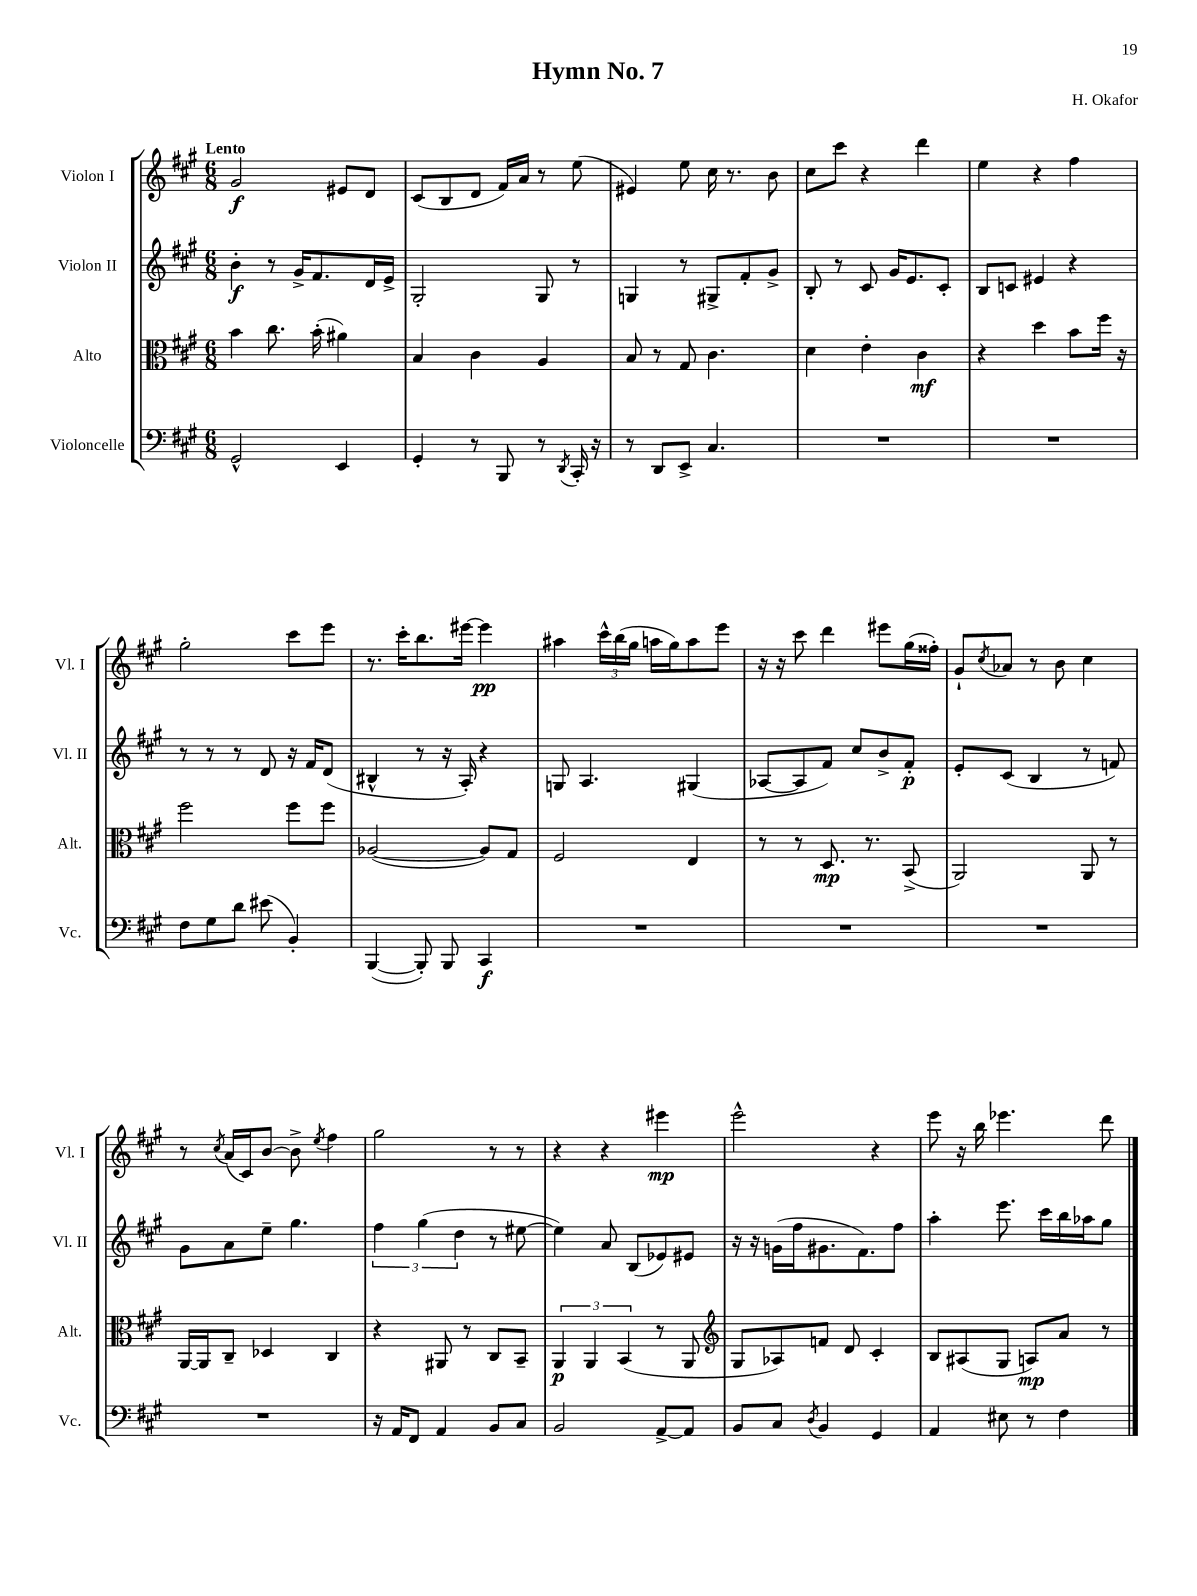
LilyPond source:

\header { title = "Hymn No. 7" composer = "H. Okafor" }
<<
\new StaffGroup <<
\new Staff = "s0" \with { instrumentName = "Violon I" shortInstrumentName = "Vl. I" } {
    \clef treble \key a \major \numericTimeSignature \time 6/8 \tempo "Lento"
    gis'2\f eis'8 d'8 |
    cis'8( b8 d'8 fis'16) a'16 r8 e''8( |
    eis'4) e''8 cis''16 r8. b'8 |
    cis''8 cis'''8 r4 d'''4 |
    e''4 r4 fis''4 |
    gis''2-. cis'''8 e'''8 |
    r8. cis'''16-. b''8. eis'''16~ eis'''4\pp |
    ais''4 \tuplet 3/2 { cis'''16-^ b''16( gis''16 } a''16 gis''16) a''8 e'''8 |
    r16 r16 cis'''8 d'''4 eis'''8 gis''16( fisis''16-.) |
    gis'8-! \acciaccatura { cis''8 } aes'8 r8 b'8 cis''4 |
    r8 \acciaccatura { cis''8 } a'16( cis'16) b'8~ b'8-> \acciaccatura { e''8 } fis''4 |
    gis''2 r8 r8 |
    r4 r4 eis'''4\mp |
    e'''2-^ r4 |
    e'''8 r16 b''16 ees'''4. d'''8 \bar "|." |
}
\new Staff = "s1" \with { instrumentName = "Violon II" shortInstrumentName = "Vl. II" } {
    \clef treble \key a \major \numericTimeSignature \time 6/8
    b'4-.\f r8 gis'16-> fis'8. d'16 e'16-> |
    gis2-. gis8 r8 |
    g4 r8 gis8-> fis'8-. gis'8-> |
    b8-. r8 cis'8 gis'16 e'8. cis'8-. |
    b8 c'8 eis'4 r4 |
    r8 r8 r8 d'8 r16 fis'16 d'8( |
    bis4-^ r8 r16 a16-.) r4 |
    g8 a4. gis4( |
    aes8~ aes8 fis'8) cis''8 b'8-> fis'8-.\p |
    e'8-. cis'8( b4 r8 f'8) |
    gis'8 a'8 e''8-- gis''4. |
    \tuplet 3/2 { fis''4 gis''4( d''4 } r8 eis''8~ |
    eis''4) a'8 b8( ees'8) eis'8 |
    r16 r16 g'16( fis''16 gis'8. fis'8.) fis''8 |
    a''4-. e'''8. cis'''16 b''16 aes''16 gis''8 \bar "|." |
}
\new Staff = "s2" \with { instrumentName = "Alto" shortInstrumentName = "Alt." } {
    \clef alto \key a \major \numericTimeSignature \time 6/8
    b'4 cis''8. b'16-.( ais'4) |
    b4 cis'4 a4 |
    b8 r8 gis8 cis'4. |
    d'4 e'4-. cis'4\mf |
    r4 d''4 b'8 fis''16 r16 |
    fis''2 fis''8 fis''8 |
    aes2~( aes8) gis8 |
    fis2 e4 |
    r8 r8 d8.\mp r8. b,8->( |
    a,2) a,8 r8 |
    a,16~ a,16 cis8-- des4 cis4 |
    r4 ais,8 r8 cis8 b,8-- |
    \tuplet 3/2 { a,4\p a,4 b,4( } r8 a,8 |
    \clef treble gis8 aes8) f'8 d'8 cis'4-. |
    b8 ais8( gis8 a8\mp) a'8 r8 \bar "|." |
}
\new Staff = "s3" \with { instrumentName = "Violoncelle" shortInstrumentName = "Vc." } {
    \clef bass \key a \major \numericTimeSignature \time 6/8
    gis,2-^ e,4 |
    gis,4-. r8 b,,8 r8 \acciaccatura { d,8 } cis,16-. r16 |
    r8 d,8 e,8-> cis4. |
    R2. |
    R2. |
    fis8 gis8 d'8 eis'8( b,4-.) |
    b,,4~( b,,8-.) b,,8 cis,4\f |
    R2. |
    R2. |
    R2. |
    R2. |
    r16 a,16 fis,8 a,4 b,8 cis8 |
    b,2 a,8~-> a,8 |
    b,8 cis8 \acciaccatura { d8 } b,4 gis,4 |
    a,4 eis8 r8 fis4 \bar "|." |
}
>>
>>
\layout { \context { \Score \remove "Bar_number_engraver" } }
